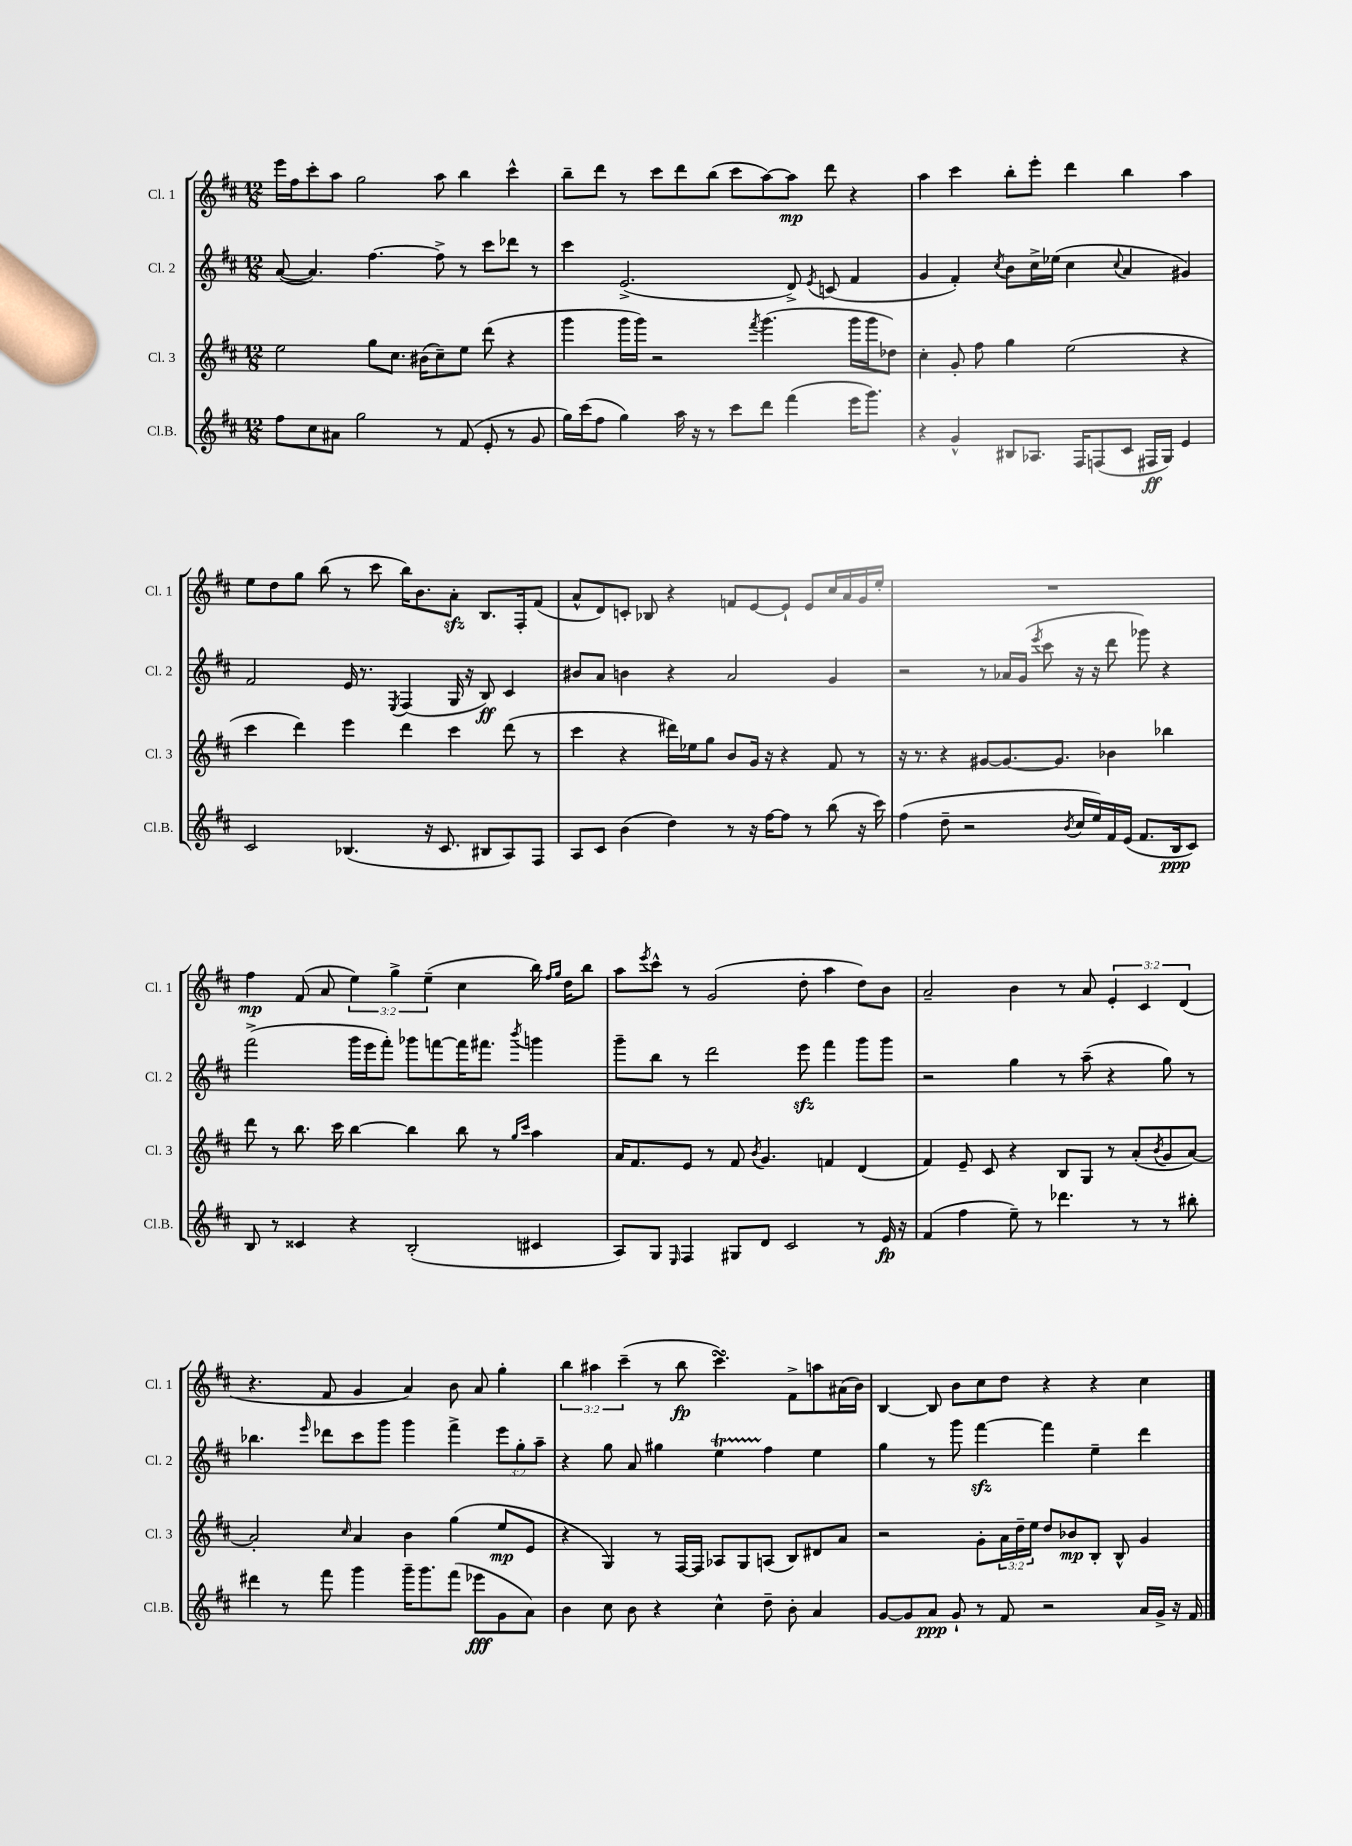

**kern	**dynam	**kern	**dynam	**kern	**dynam	**kern	**dynam
*part4	*part4	*part3	*part3	*part2	*part2	*part1	*part1
*staff4	*staff4	*staff3	*staff3	*staff2	*staff2	*staff1	*staff1
*I"Cl.B.	*	*I"Cl. 3	*	*I"Cl. 2	*	*I"Cl. 1	*
*I'Cl.B.	*	*I'Cl. 3	*	*I'Cl. 2	*	*I'Cl. 1	*
*clefG2	*	*clefG2	*	*clefG2	*	*clefG2	*
*k[f#c#]	*	*k[f#c#]	*	*k[f#c#]	*	*k[f#c#]	*
*M12/8	*	*M12/8	*	*M12/8	*	*M12/8	*
=1	=1	=1	=1	=1	=1	=1	=1
8ff#\L	.	2ee\	.	([8a/	.	16eee\LL	.
.	.	.	.	.	.	16ff#\J	.
8cc#\	.	.	.	4.a/])	.	8ccc#'\	.
8a#X\J	.	.	.	.	.	8aa\J	.
2gg\	.	.	.	.	.	2gg\	.
.	.	8gg\L	.	[4.ff#\	.	.	.
.	.	8.cc#\J	.	.	.	.	.
.	.	(16b#X\KL	.	.	.	.	.
8r	.	8cc#~\)	.	8ff#^\]	.	8aa\	.
(8f#/	.	8ee\J	.	8r	.	4bb\	.
8e'/	.	(8ddd\	.	8ccc#\L	.	.	.
8r	.	4r	.	8ddd-X\J	.	4ccc#^^\	.
8g/	.	.	.	8r	.	.	.
=2	=2	=2	=2	=2	=2	=2	=2
16gg\LL)	.	4ggg\	.	4ccc#\	.	8bb~\L	.
(16ccc#\J	.	.	.	.	.	.	.
8ff#\J	.	.	.	.	.	8ddd\J	.
4gg\)	.	16ggg\LL	.	(2.e^/	.	8r	.
.	.	16ggg\JJ)	.	.	.	.	.
.	.	2r	.	.	.	8ccc#\L	.
16aa\	.	.	.	.	.	8ddd\	.
16r	.	.	.	.	.	.	.
8r	.	.	.	.	.	(8bb\J	.
8ccc#\L	.	.	.	.	.	8ccc#\L	.
.	.	8qfff#/	.	.	.	.	.
8ddd\J	.	(4.ggg\	.	.	.	[8aa\)	.
(4fff#\	.	.	.	8d^/)	.	8aa\J]	mp
.	.	.	.	8qe/	.	.	.
.	.	.	.	(8cn/	.	8ddd\	.
16eee\KL	.	16ggg\LL	.	4f#/	.	4r	.
8.ggg\J)	.	16ggg\J	.	.	.	.	.
.	.	8dd-X\J)	.	.	.	.	.
=3	=3	=3	=3	=3	=3	=3	=3
4r	.	4cc#'\	.	4g/	.	4aa\	.
4g^^/	.	8g'/	.	4f#'/)	.	4ccc#\	.
.	.	8ff#\	.	.	.	.	.
.	.	.	.	8qcc#/	.	.	.
8B#X/L	.	4gg\	.	8b\L	.	8bb'\L	.
8.A-X/J	.	.	.	16cc#^\L	.	8eee'\J	.
.	.	.	.	(16ee-X\JJ	.	.	.
.	.	(2ee\	.	4cc#\	.	4ddd\	.
16F#/KL	.	.	.	.	.	.	.
(8Fn/	.	.	.	.	.	.	.
.	.	.	.	8qqcc#/	.	.	.
8c#/J	.	.	.	4a/	.	4bb\	.
16F#X/LL	ff	.	.	.	.	.	.
16G/JJ)	.	.	.	.	.	.	.
4e/	.	4r	.	4g#X/)	.	4aa\	.
!!LO:LB:g=z
=4	=4	=4	=4	=4	=4	=4	=4
2c#/	.	4ccc#\	.	2f#/	.	8ee\L	.
.	.	.	.	.	.	8dd\	.
.	.	4ddd\)	.	.	.	8gg\J	.
.	.	.	.	.	.	(8bb\	.
(4.B-X/	.	4eee\	.	16e/	.	8r	.
.	.	.	.	8.r	.	.	.
.	.	.	.	.	.	8ccc#\	.
.	.	.	.	8qE/	.	.	.
.	.	4ddd\	.	(4F#/	.	16bb\KL)	.
.	.	.	.	.	.	8.b\	.
16r	.	.	.	.	.	.	.
8.c#/	.	.	.	.	.	.	.
.	.	4ccc#\	.	16G/	.	8azz'\J	.
.	.	.	.	16r	.	.	.
8B#X/L	.	.	.	8B/)	ff	8.B/L	.
8A/)	.	(8ddd\	.	4c#/	.	.	.
.	.	.	.	.	.	16F#'/k	.
8F#/J	.	8r	.	.	.	(8f#/J	.
=5	=5	=5	=5	=5	=5	=5	=5
8A/L	.	4ccc#\	.	8b#X/L	.	8a^^/L	.
8c#/J	.	.	.	8a/J	.	8d/)	.
(4b\	.	4r	.	4bn\	.	8cn'/J	.
.	.	.	.	.	.	8B-X/	.
4dd\)	.	16ddd#X\LL)	.	4r	.	4r	.
.	.	16ee-X\J	.	.	.	.	.
.	.	8gg\J	.	.	.	.	.
8r	.	8b/L	.	2a/	.	8fn/L	.
16r	.	16g/Jk	.	.	.	[8e/	.
[16ff#\KL	.	16r	.	.	.	.	.
8ff#\J]	.	4r	.	.	.	8e`/J]	.
8r	.	.	.	.	.	8e/L	.
(8bb\	.	8f#/	.	4g/	.	16cc#/L	.
.	.	.	.	.	.	16a/	.
16r	.	8r	.	.	.	16g/	.
16ccc#\)	.	.	.	.	.	16ee'/JJ	.
=6	=6	=6	=6	=6	=6	=6	=6
(4ff#\	.	16r	.	2r	.	1.r	.
.	.	8.r	.	.	.	.	.
8dd~\	.	4r	.	.	.	.	.
2r	.	.	.	.	.	.	.
.	.	[8g#X/L	.	8r	.	.	.
.	.	8.g#/_	.	16a-X/LL	.	.	.
.	.	.	.	(16g/JJ	.	.	.
.	.	.	.	8qeee/	.	.	.
.	.	.	.	8ccc#\	.	.	.
.	.	8.g#/J]	.	.	.	.	.
8qb/	.	.	.	.	.	.	.
16cc#/LL	.	.	.	16r	.	.	.
16ee/)	.	.	.	16r	.	.	.
16f#/	.	4b-X\	.	8ddd\	.	.	.
(16e/JJ	.	.	.	.	.	.	.
8.f#/L	.	.	.	8ggg-X\)	.	.	.
.	.	4bb-X\	.	4r	.	.	.
16B/k	ppp	.	.	.	.	.	.
8c#/J)	.	.	.	.	.	.	.
!!LO:LB:g=z
=7	=7	=7	=7	=7	=7	=7	=7
8B/	.	8ddd\	.	(2fff#^\	.	4ff#\	mp
8r	.	8r	.	.	.	.	.
4c##X/	.	8.bb\	.	.	.	(8f#/	.
.	.	.	.	.	.	8a/	.
.	.	16ccc#\	.	.	.	.	.
4r	.	[4bb\	.	16ggg\LL	.	6ee\)	.
.	.	.	.	16eee\J	.	.	.
.	.	.	.	8fff#'\J)	.	.	.
.	.	.	.	.	.	6gg^\	.
(2B'/	.	4bb\]	.	8ggg-X\L	.	.	.
.	.	.	.	.	.	(6ee~\	.
.	.	.	.	[8fffn\	.	.	.
.	.	8bb\	.	16fff\K]	.	4cc#\	.
.	.	.	.	8.fff#X\J	.	.	.
.	.	8r	.	.	.	.	.
.	.	16qqgg/LL	.	.	.	.	.
.	.	16qqccc#/JJ	.	8qbbb/	.	.	.
4c#X/	.	4aa\	.	4gggn\	.	16bb\)	.
.	.	.	.	.	.	16qqff#/LL	.
.	.	.	.	.	.	16qqgg/JJ	.
.	.	.	.	.	.	16dd\KL	.
.	.	.	.	.	.	8bb\J	.
=8	=8	=8	=8	=8	=8	=8	=8
8A/L)	.	16a/KL	.	8ggg~\L	.	8aa\L	.
.	.	8.f#/	.	.	.	.	.
.	.	.	.	.	.	8qeee/	.
8G/J	.	.	.	8bb\J	.	8ccc#^^\J	.
16qqE/	.	.	.	.	.	.	.
4F#/	.	8e/J	.	8r	.	8r	.
.	.	8r	.	2ddd\	.	(2g/	.
8G#X/L	.	8f#/	.	.	.	.	.
.	.	8qb/	.	.	.	.	.
8d/J	.	4.g/	.	.	.	.	.
2c#/	.	.	.	.	.	.	.
.	.	.	.	8eeezz\	.	8dd'\	.
.	.	4fn/	.	4fff#\	.	4aa\	.
8r	.	(4d/	.	8ggg\L	.	8dd\L)	.
16e/	fp	.	.	8ggg\J	.	8b\J	.
16r	.	.	.	.	.	.	.
=9	=9	=9	=9	=9	=9	=9	=9
(4f#/	.	4f#/)	.	2r	.	2a~/	.
4ff#\	.	8e~/	.	.	.	.	.
.	.	8c#/	.	.	.	.	.
8ee~\)	.	4r	.	4gg\	.	4b\	.
8r	.	.	.	.	.	.	.
4.ddd-X\	.	8B/L	.	8r	.	8r	.
.	.	8G/J	.	(8aa~\	.	8a/	.
.	.	8r	.	4r	.	6e'/	.
8r	.	(8a'/L	.	.	.	.	.
.	.	.	.	.	.	6c#/	.
.	.	8qb/	.	.	.	.	.
8r	.	8g/	.	8gg\)	.	.	.
.	.	.	.	.	.	(6d/	.
8bb#X'\	.	[8a/J)	.	8r	.	.	.
!!LO:LB:g=z
=10	=10	=10	=10	=10	=10	=10	=10
4ddd#X\	.	2a'/]	.	4.bb-X\	.	4.r	.
8r	.	.	.	.	.	.	.
.	.	.	.	16qqeee/	.	.	.
8fff#\	.	.	.	8ddd-X\L	.	8f#/	.
.	.	16qqcc#/	.	.	.	.	.
4ggg\	.	4a/	.	8ccc#\	.	4g/	.
.	.	.	.	8ggg\J	.	.	.
16ggg~\KL	.	4b\	.	4ggg\	.	4a/)	.
8.ggg\	.	.	.	.	.	.	.
(8fff#\J	.	(4gg\	.	4fff#^\	.	8b\	.
8eee-X\L	fff	.	.	.	.	8a/	.
8g\	.	8ee/L	mp	12eee\L	.	4gg'\	.
.	.	.	.	12gg'\	.	.	.
8a\J)	.	8e/J	.	.	.	.	.
.	.	.	.	12aa~\J	.	.	.
=11	=11	=11	=11	=11	=11	=11	=11
4b\	.	4r	.	4r	.	6bb\	.
.	.	.	.	.	.	6aa#X\	.
8cc#\	.	4G/)	.	8gg\	.	.	.
.	.	.	.	.	.	(6ccc#~\	.
8b\	.	.	.	8a/	.	.	.
4r	.	8r	.	4gg#X\	.	8r	.
.	.	[16F#/LL	.	.	.	8bb\	fp
.	.	16F#/JJ]	.	.	.	.	.
4cc#^^\	.	8A-X/L	.	4eeT\	.	4.ccc#sSsS\)	.
.	.	8G/	.	.	.	.	.
8dd~\	.	(8An/J	.	4ff#\	.	.	.
8b'\	.	8B/L)	.	.	.	8f#^\L	.
4a/	.	8d#X/	.	4ee\	.	8aan\	.
.	.	8a/J	.	.	.	(16a#X\L	.
.	.	.	.	.	.	16b\JJ)	.
=12	=12	=12	=12	=12	=12	=12	=12
[8g/L	.	2r	.	4gg\	.	[4B/	.
8g/]	.	.	.	.	.	.	.
8a/J	ppp	.	.	8r	.	8B/]	.
8g`/	.	.	.	8ggg\	.	8b\L	.
8r	.	8g'\L	.	[4fff#zz\	.	8cc#\	.
8f#/	.	24a\L	.	.	.	8dd\J	.
.	.	24dd~\	.	.	.	.	.
.	.	24ee\JJ	.	.	.	.	.
2r	.	8dd/L	.	4fff#\]	.	4r	.
.	.	8b-X/	mp	.	.	.	.
.	.	8B'/J	.	4ee~\	.	4r	.
.	.	8B^^/	.	.	.	.	.
16a/LL	.	4g/	.	4ddd\	.	4cc#\	.
16g^/JJ	.	.	.	.	.	.	.
16r	.	.	.	.	.	.	.
16f#/	.	.	.	.	.	.	.
==	==	==	==	==	==	==	==
*-	*-	*-	*-	*-	*-	*-	*-
